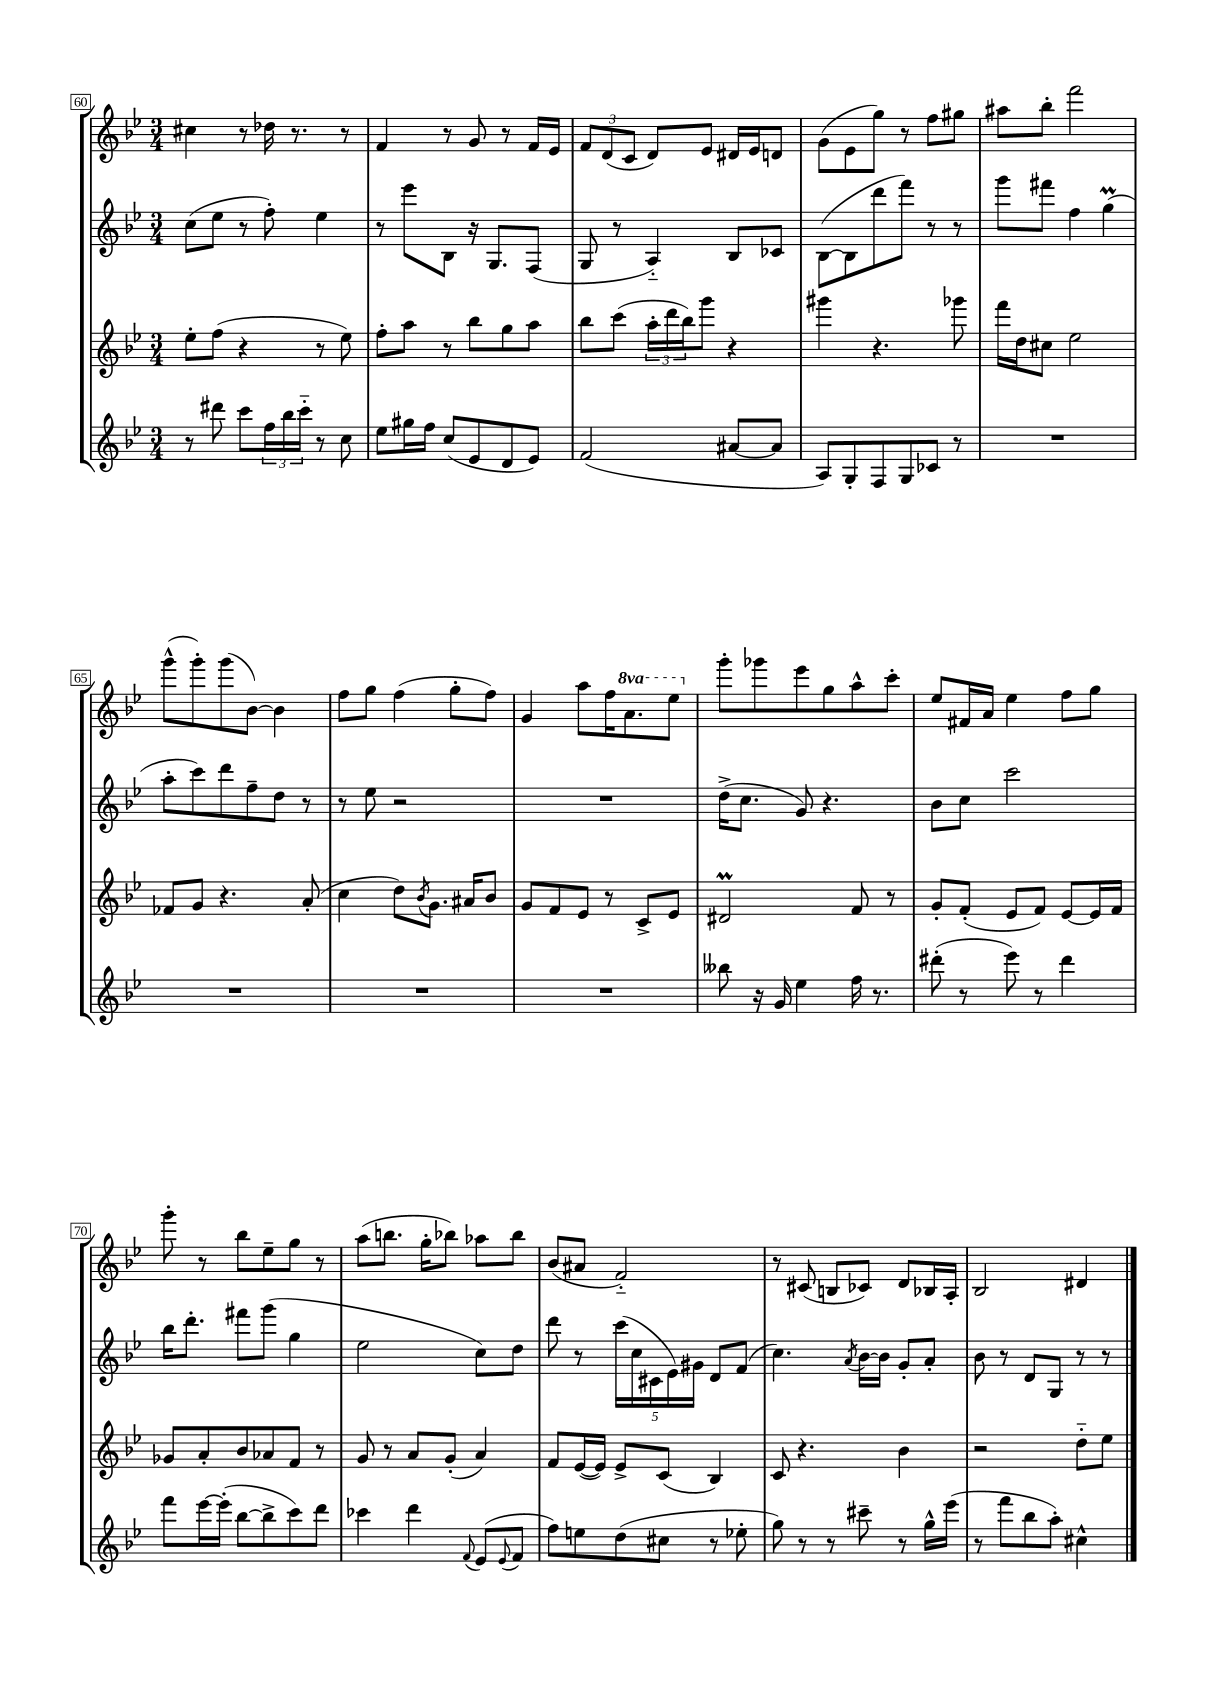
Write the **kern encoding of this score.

**kern	**kern	**kern	**kern
*staff4	*staff3	*staff2	*staff1
*clefG2	*clefG2	*clefG2	*clefG2
*k[b-e-]	*k[b-e-]	*k[b-e-]	*k[b-e-]
*M3/4	*M3/4	*M3/4	*M3/4
8r	8ee-'	(8cc	4cc#
8ddd#	(8ff	8ee-	.
8ccc	4r	8r	8r
24ff	.	8ff')	16dd-
24bb-	.	.	.
.	.	.	8.r
24ccc'~	.	.	.
8r	8r	4ee-	.
8cc	8ee-)	.	8r
=	=	=	=
8ee-	8ff'	8r	4f
16gg#	8aa	8eee-	.
16ff	.	.	.
(8cc	8r	8B-	8r
8e-	8bb-	16r	8g
.	.	8.G	.
8d	8gg	.	8r
8e-)	8aa	(8F	16f
.	.	.	16e-
=	=	=	=
(2f	8bb-	8G	12f
.	.	.	(12d
.	(8ccc	8r	.
.	.	.	12c
.	24aa'	4A'~)	8d)
.	24ddd	.	.
.	24bb-)	.	.
.	8ggg	.	8e-
[8a#	4r	8B-	16d#
.	.	.	16e-
8a#]	.	8c-	8d
=	=	=	=
8A)	4ggg#	([8B-	(8g
8G'	.	8B-]	8e-
8F	4.r	8ddd	8gg)
8G	.	8fff)	8r
8c-	.	8r	8ff
8r	8ggg-	8r	8gg#
=	=	=	=
2.r	16fff	8ggg	8aa#
.	16dd	.	.
.	8cc#	8fff#	8bb-'
.	2ee-	4ff	2fff
.	.	(4gg	.
=	=	=	=
2.r	8f-	8aa'	(8ggg^^
.	8g	8ccc)	8ggg')
.	4.r	8ddd	(8ggg
.	.	8ff~	[8b-)
.	.	8dd	4b-]
.	(8a'	8r	.
=	=	=	=
2.r	4cc	8r	8ff
.	.	8ee-	8gg
.	8dd)	2r	(4ff
.	8qb-	.	.
.	8.g	.	.
.	.	.	8gg'
.	16a#	.	.
.	8b-	.	8ff)
=	=	=	=
2.r	8g	2.r	4g
.	8f	.	.
.	8e-	.	8aa
.	8r	.	16ff
.	.	.	8.aa
.	8c^	.	.
.	8e-	.	8eee-
=	=	=	=
8bb--	2d#	(16dd^	8ggg'
.	.	8.cc	.
16r	.	.	8ggg-
16g	.	.	.
4ee-	.	8g)	8eee-
.	.	4.r	8gg
16ff	8f	.	8aa^^
8.r	.	.	.
.	8r	.	8ccc'
=	=	=	=
(8ddd#'	8g'	8b-	8ee-
8r	(8f'	8cc	16f#
.	.	.	16a
8eee-)	8e-	2ccc	4ee-
8r	8f)	.	.
4ddd#	[8e-	.	8ff
.	16e-]	.	8gg
.	16f	.	.
=	=	=	=
8fff	8g-	16bb-	8ggg'
.	.	8.ddd'	.
[16eee-	8a'	.	8r
(16eee-']	.	.	.
[8bb-	8b-	8fff#	8bb-
8bb-^]	8a-	(8ggg	8ee-~
8ccc)	8f	4gg	8gg
8ddd	8r	.	8r
=	=	=	=
4ccc-	8g	2ee-	(8aa
.	8r	.	8.bb
4ddd	8a	.	.
.	.	.	16gg'
.	(8g'	.	8bb-)
8qqf	.	.	.
(8e-	4a)	8cc)	8aa-
8qqe-	.	.	.
8f	.	8dd	8bb-
=	=	=	=
8ff)	8f	8ddd	(8b-
8ee	([16e-	8r	8a#
.	16e-])	.	.
(8dd	8e-^	(20ccc	2f'~)
.	.	20cc	.
.	.	20c#	.
8cc#	(8c	.	.
.	.	20e-)	.
.	.	20g#	.
8r	4B-)	8d	.
8ee-'	.	(8f	.
=	=	=	=
8gg)	8c	4.cc)	8r
8r	4.r	.	(8c#
8r	.	.	8B
.	.	8qa	.
8ccc#~	.	[16b-	8c-)
.	.	16b-]	.
8r	4b-	8g'	8d
16gg^^	.	8a'	16B-
(16eee-	.	.	16A'
=	=	=	=
8r	2r	8b-	2B-
8fff	.	8r	.
8bb-	.	8d	.
8aa')	.	8G	.
4cc#^^	8dd'~	8r	4d#
.	8ee-	8r	.
==	==	==	==
*-	*-	*-	*-
